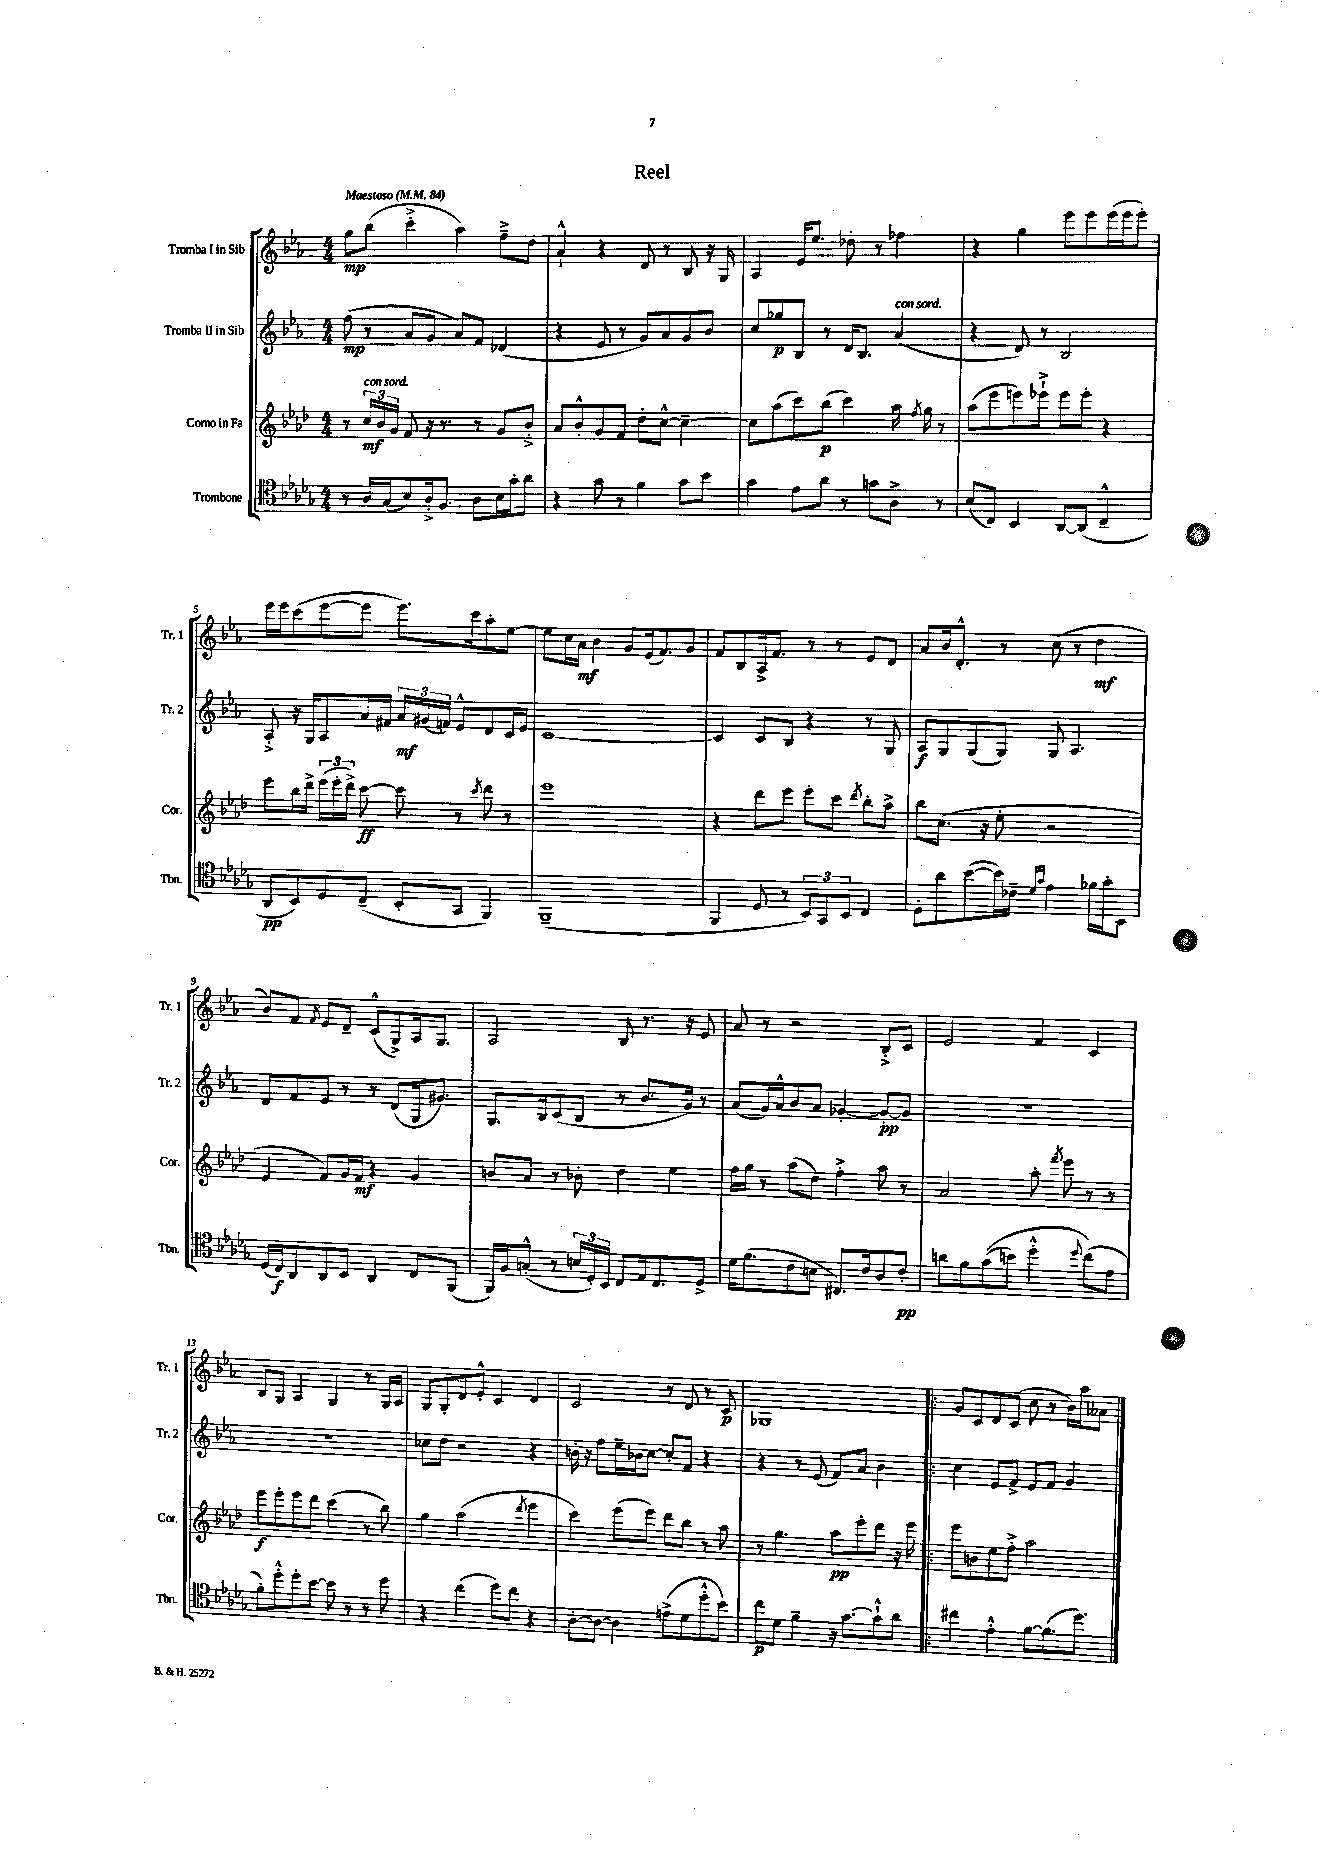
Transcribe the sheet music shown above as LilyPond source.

\header { title = "Reel" }
<<
\new StaffGroup <<
\new Staff = "s0" \with { instrumentName = "Tromba I in Sib" shortInstrumentName = "Tr. 1" } {
    \clef treble \key ees \major \numericTimeSignature \time 4/4 \tempo "Maestoso" 4 = 84
    \autoBeamOff g''8[\mp bes''8]( c'''4-.-> aes''4) f''8[---> d''8] |
    aes'4-!-^ r4 d'8 r8 bes8 r16 g16 |
    aes4 ees'16[ ees''8.] des''8-. r8 fes''4 |
    r4 g''4 ees'''8[ ees'''8 ees'''16( ees'''16 ees'''8]-.) |
    ees'''16[ ees'''16 c'''8( ees'''8~ ees'''8] ees'''8.[) c'''16 aes''8-. ees''8]~ |
    ees''8[ c''16 aes'16]\mf bes'4 g'8[ ees'16( f'8.) g'8] |
    f'8[ bes8 aes16-> f'8.] r8 r8 ees'8[ d'8] |
    aes'8[ bes'16 d'8.]-.-^ r8 c''8( r8 d''4\mf |
    bes'8[) f'8] \acciaccatura { f'8 } ees'8[ d'8]-- c'8[-^( g8->) aes16 g8.] |
    aes2 bes8 r8. r16 ees'8 |
    aes'8 r8 r2 bes8[-.-> c'8] |
    ees'2 f'4 c'4 |
    bes8[ g8] aes4 g4 r8 g16[ aes16] |
    g8[ g8-. d'8 ees'8]-.-^ c'4 d'4 |
    c'2 r8 d'8 r8 c'8\p |
    ges1 |
    \bar ".|:" g'8[ c'8 d'8 c'8]( c''8 r8 bes'16[) aes''16 aeses'8] \bar "|." |
}
\new Staff = "s1" \with { instrumentName = "Tromba II in Sib" shortInstrumentName = "Tr. 2" } {
    \clef treble \key ees \major \numericTimeSignature \time 4/4
    \autoBeamOff f''8\mp( r8 aes'8[ g'8] aes'8[) f'8] des'4( |
    r4 ees'8 r8 g'8[) aes'8 g'8 bes'8] |
    c''8[ ges''8\p bes8] r8 d'16[ bes8.] aes'4^\markup { \italic "con sord." }( |
    r4 d'8) r8 bes2 |
    aes8-.-> r16 g16[ aes8 aes'16 fis'16] \tuplet 3/2 { aes'16[\mf gis'16( f'16]) } ees'8[-^ d'8 c'16 ees'16] |
    c'1~ |
    c'4 c'8[ bes8] r4 r8 g8 |
    aes8[\f g8 g8( g8]) g8 aes4. |
    d'8[ f'8 ees'8] r8 r8 d'8[( g16 gis'8.]) |
    g8.[ bes16 c'8( bes8] r8 bes'8.[ g'16]) r8 |
    aes'8[( g'16) aes'16-^ bes'8 aes'8] ges'4~-. ges'8[~-.\pp ges'8] |
    R1 |
    R1 |
    ces''8[ d''8] r2 r4 |
    b'16-. r16 f''8[ ees''16-- bes'16 c''8]~ c''8[-. f'8] r4 |
    r4 r8 ees'8( f'8[) aes'8] bes'4 |
    \bar ".|:" c''4 ees'8[ f'8]-> ees'8[ f'8] g'4 \bar "|." |
}
\new Staff = "s2" \with { instrumentName = "Corno in Fa" shortInstrumentName = "Cor." } {
    \clef treble \key aes \major \numericTimeSignature \time 4/4
    \autoBeamOff r8 \tuplet 3/2 { c''16[\mf^\markup { \italic "con sord." } bes'16 g'16] } f'8 r16 r8. r8 g'8[ bes'8]-.-> |
    aes'8[ bes'8-.-^ g'8 f'8] des''8[-. c''8]~-^ c''4~-- |
    c''8[ aes''8( c'''8) bes''8]\p( c'''4) aes''16 \acciaccatura { f''8 } g''16 r8 |
    aes''8[( ees'''8 e'''8) ees'''8]-!-> ees'''8[ ees'''8]-. r4 |
    ees'''8[ bes''16 des'''16]-> \tuplet 3/2 { ees'''16[( ees'''16-. des'''16]->) } c'''8~\ff c'''8 r8 \acciaccatura { c'''8 } des'''8 r8 |
    ees'''1 |
    r4 des'''8[ ees'''8] ees'''8[-. c'''8] \acciaccatura { des'''8 } bes''8[-. aes''8]-> |
    bes''8[ c''8.]( r16 ees''8-. r2 |
    ees'4 f'8[) g'16 f'16]\mf r4 g'4 |
    b'8[ aes'8] r8 bes'8-. des''4 ees''4 |
    f''16[ g''16] r8 aes''8[( des''8]) f''4-.-> aes''8 r8 |
    aes'2 aes''8-. \acciaccatura { f'''8 } ees'''8 r8 r8 |
    ees'''8[\f ees'''8-. ees'''8 des'''8] c'''4( r8 bes''8) |
    g''4 aes''2( \acciaccatura { des'''8 } ees'''4 |
    c'''4) ees'''8[( ees'''8]) des'''8[ bes''8] r8 aes''8 |
    r8 g''4. aes''8[\pp ees'''8-. des'''8] r16 ees'''16 |
    \bar ".|:" ees'''8[ b'8 ees''8 f''8]-.-> aes''2 \bar "|." |
}
\new Staff = "s3" \with { instrumentName = "Trombone" shortInstrumentName = "Tbn." } {
    \clef tenor \key des \major \numericTimeSignature \time 4/4
    \autoBeamOff r8 aes16[ ges16( bes8) aes16-.-> f8.] aes8[ bes16 ges'16-. aes'8] |
    r4 ges'8 r8 f'4 ges'8[ bes'8] |
    ges'4 ees'8[ aes'8] r8 g'8[ aes8]-> r8 |
    bes8[( c8]) bes,4 aes,8[~ aes,8]( c4---^ |
    aes,8[\pp bes,8) des8 c8]--( bes,8[-. ges,8] f,4) |
    f,1--( |
    f,4 des8 r8 \tuplet 3/2 { bes,8[) ges,8 bes,8] } c4 |
    des8[-. aes'8 bes'8~( bes'16) ces'16]-- \grace { des'16[ ges'16] } ees'4 fes'16[ ges'16-. bes,8] |
    des16[( c16\f) aes,8 aes,8 bes,8] aes,4 c8[ f,8]( |
    f,16[) f16 g8]-.-^( r8 \tuplet 3/2 { b16[ des16-.) bes,16] } c8[ ees16 c8. des8]-> |
    des'16[ f'8.( c'8 b8] cis8.[) c'16 aes8 c'8]-.\pp |
    a'8[ f'8 ges'8(\( b'8]) des''4-.-^ \appoggiatura { des''8 } c''8[(\) ees'8] |
    f'8[-.) des''8-.-^ des''8-. bes'8]~ bes'8 r8 r8 des''8 |
    r4 c''4( des''8[) c''8] r4 |
    aes8[~-. aes8]~ aes4 e'8[->( des'8 des''8-.-^ bes'8]) |
    c''8[\p des'8] f'4-- r16 ges'8.[~ ges'8-!-^ aes'8] |
    \bar ".|:" cis''4 ees'4-.-^ f'8[~ f'8.( des''8.]) \bar "|." |
}
>>
>>
